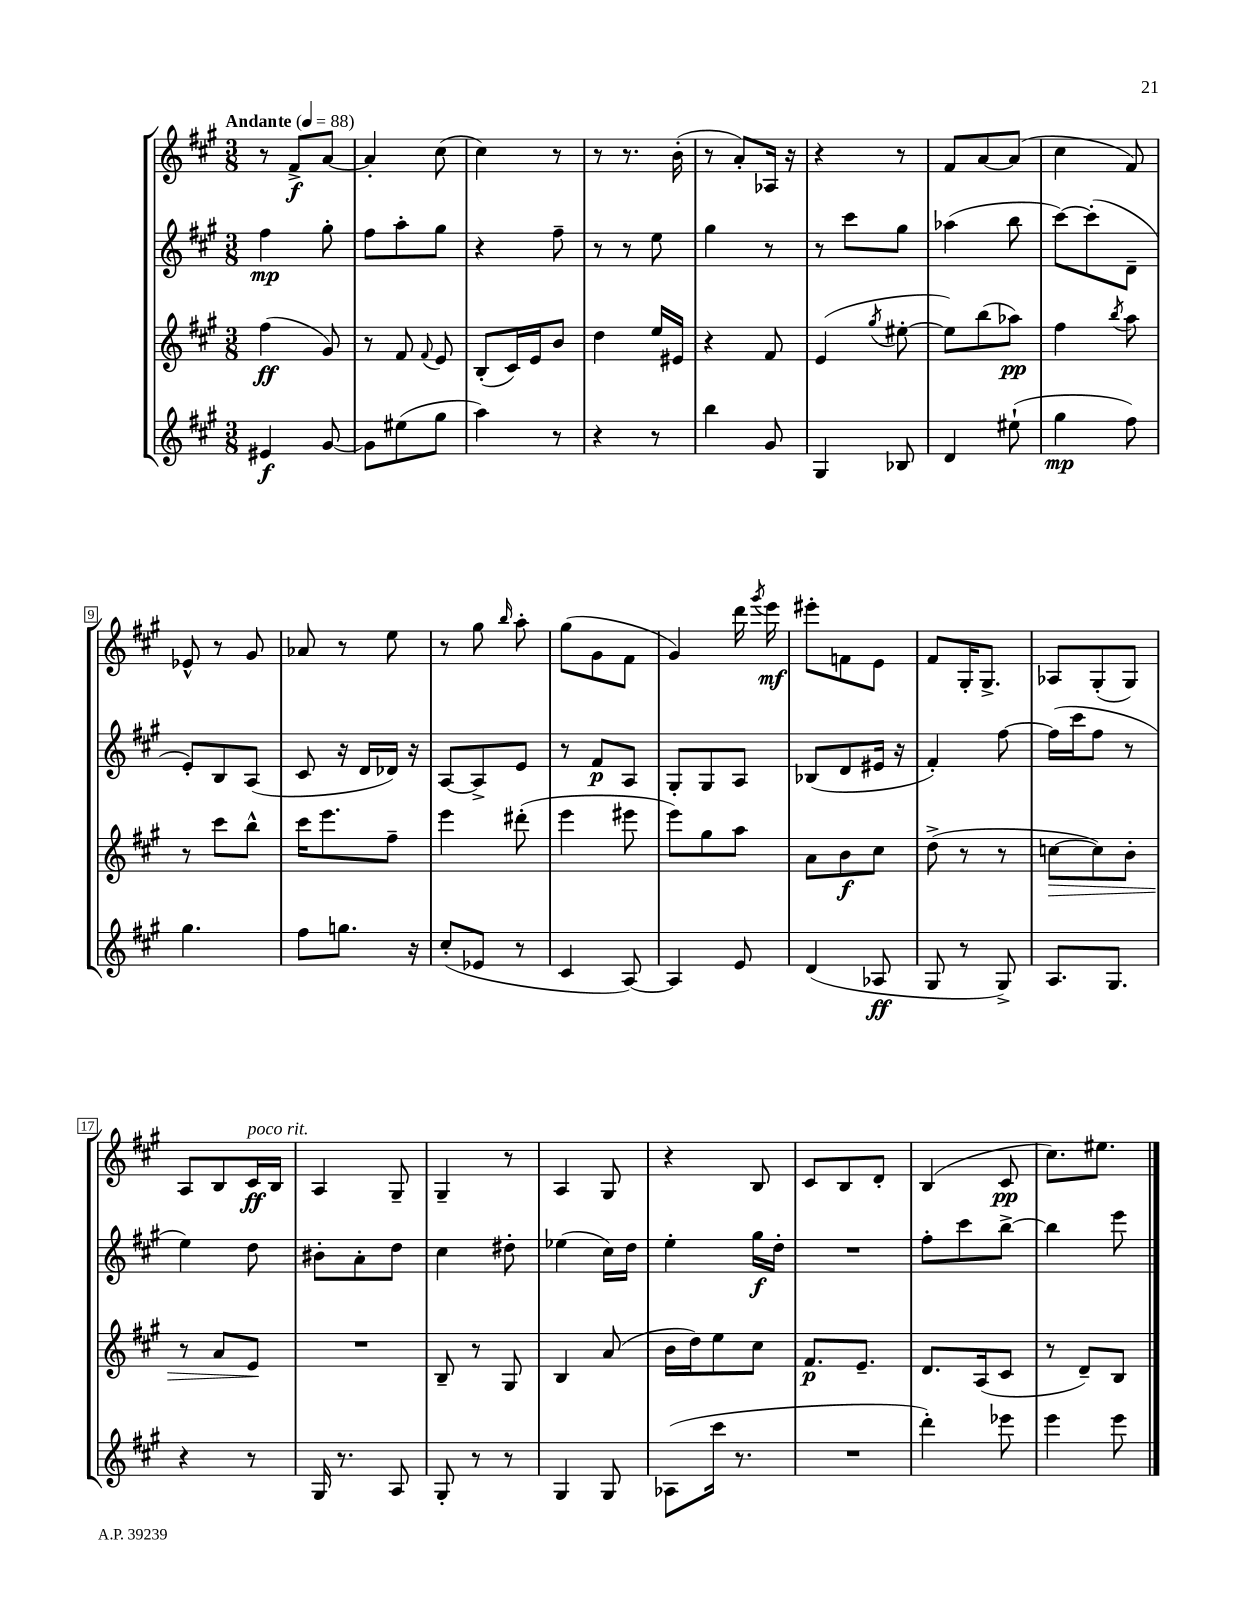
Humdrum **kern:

**kern	**kern	**kern	**kern
*staff4	*staff3	*staff2	*staff1
*clefG2	*clefG2	*clefG2	*clefG2
*k[f#c#g#]	*k[f#c#g#]	*k[f#c#g#]	*k[f#c#g#]
*M3/8	*M3/8	*M3/8	*M3/8
*MM88	*MM88	*MM88	*MM88
4e#/	(4ff#\	4ff#\	8r
.	.	.	8f#^/L
[8g#/	8g#/)	8gg#'\	[8a/J
=	=	=	=
8g#\]L	8r	8ff#\L	4a'/]
(8ee#\	8f#/	8aa'\	.
.	8qqf#/	.	.
8gg#\J	8e/	8gg#\J	(8cc#\
=	=	=	=
4aa\)	(8B'/L	4r	4cc#\)
.	16c#/L)	.	.
.	16e/J	.	.
8r	8b/J	8ff#~\	8r
=	=	=	=
4r	4dd\	8r	8r
.	.	8r	8.r
8r	16ee/LL	8ee\	.
.	16e#/JJ	.	(16b'\
=	=	=	=
4bb\	4r	4gg#\	8r
.	.	.	8a'/L)
8g#/	8f#/	8r	16A-/Jk
.	.	.	16r
=	=	=	=
4G#/	(4e/	8r	4r
.	.	8ccc#\L	.
.	8qgg#/	.	.
8B-/	[8ee#'\	8gg#\J	8r
=	=	=	=
4d/	8ee#\]L)	(4aa-\	8f#/L
.	(8bb\	.	[8a/
(8ee#`\	8aa-\J)	8bb\	(8a/]J
=	=	=	=
4gg#\	4ff#\	[8ccc#\L)	4cc#\
.	.	(8ccc#'\]	.
.	8qbb/	.	.
8ff#\)	8aa\	8d~\J	8f#/)
=	=	=	=
4.gg#\	8r	8e'/L)	8e-^^/
.	8ccc#\L	8B/	8r
.	8bb^^\J	(8A/J	8g#/
=	=	=	=
8ff#\L	16ccc#\LK	8c#/	8a-/
.	8.eee\	.	.
8.gg\J	.	16r	8r
.	.	16d/LL	.
.	8ff#~\J	16d-/JJ)	8ee\
16r	.	16r	.
=	=	=	=
(8cc#'/L	4eee\	[8A/L	8r
8e-/J	.	8A^/]	8gg#\
.	.	.	16qqbb/
8r	(8ddd#'\	8e/J	8aa'\
=	=	=	=
4c#/	4eee\	8r	(8gg#\L
.	.	8f#/L	8g#\
[8A/)	8eee#\	8A/J	8f#\J
=	=	=	=
4A/]	8eee\L)	8G#'/L	4g#/)
.	8gg#\	8G#/	.
8e/	8aa\J	8A/J	16ddd\
.	.	.	8qggg#/
.	.	.	16eee\
=	=	=	=
(4d/	8a\L	(8B-/L	8eee#'\L
.	8b\	8d/	8f\
8A-/	8cc#\J	16e#/Jk	8e\J
.	.	16r	.
=	=	=	=
8G#/	(8dd^\	4f#'/)	8f#/L
8r	8r	.	16G#'/K
.	.	.	8.G#^/J
8G#^/)	8r	[8ff#\	.
=	=	=	=
8.A/L	[8cc\L	(16ff#\]LL	8A-/L
.	.	16ccc#\J	.
.	8cc\])	8ff#\J	(8G#'/
8.G#/J	.	.	.
.	8b'\J	8r	8G#/J)
=	=	=	=
4r	8r	4ee\)	8A/L
.	8a/L	.	8B/
8r	8e/J	8dd\	16c#/L
.	.	.	16B/JJ
=	=	=	=
16G#/	4.r	8b#'\L	4A/
8.r	.	.	.
.	.	8a'\	.
8A/	.	8dd\J	8G#~/
=	=	=	=
8G#'/	8B~/	4cc#\	4G#~/
8r	8r	.	.
8r	8G#/	8dd#'\	8r
=	=	=	=
4G#/	4B/	(4ee-\	4A/
8G#/	(8a/	16cc#\LL)	8G#/
.	.	16dd\JJ	.
=	=	=	=
(8A-\L	16b\LL	4ee'\	4r
.	16dd\J)	.	.
16ccc#\Jk	8ee\	.	.
8.r	.	.	.
.	8cc#\J	16gg#\LL	8B/
.	.	16dd'\JJ	.
=	=	=	=
4.r	8.f#/L	4.r	8c#/L
.	.	.	8B/
.	8.e~/J	.	.
.	.	.	8d'/J
=	=	=	=
4ddd'\)	8.d/L	8ff#'\L	(4B/
.	.	8ccc#\	.
.	(16A/k	.	.
8eee-\	8c#/J	[8bb^\J	8c#/
=	=	=	=
4eee\	8r	4bb\]	8.cc#\L)
.	8d~/L)	.	.
.	.	.	8.ee#\J
8eee\	8B/J	8eee\	.
==	==	==	==
*-	*-	*-	*-
